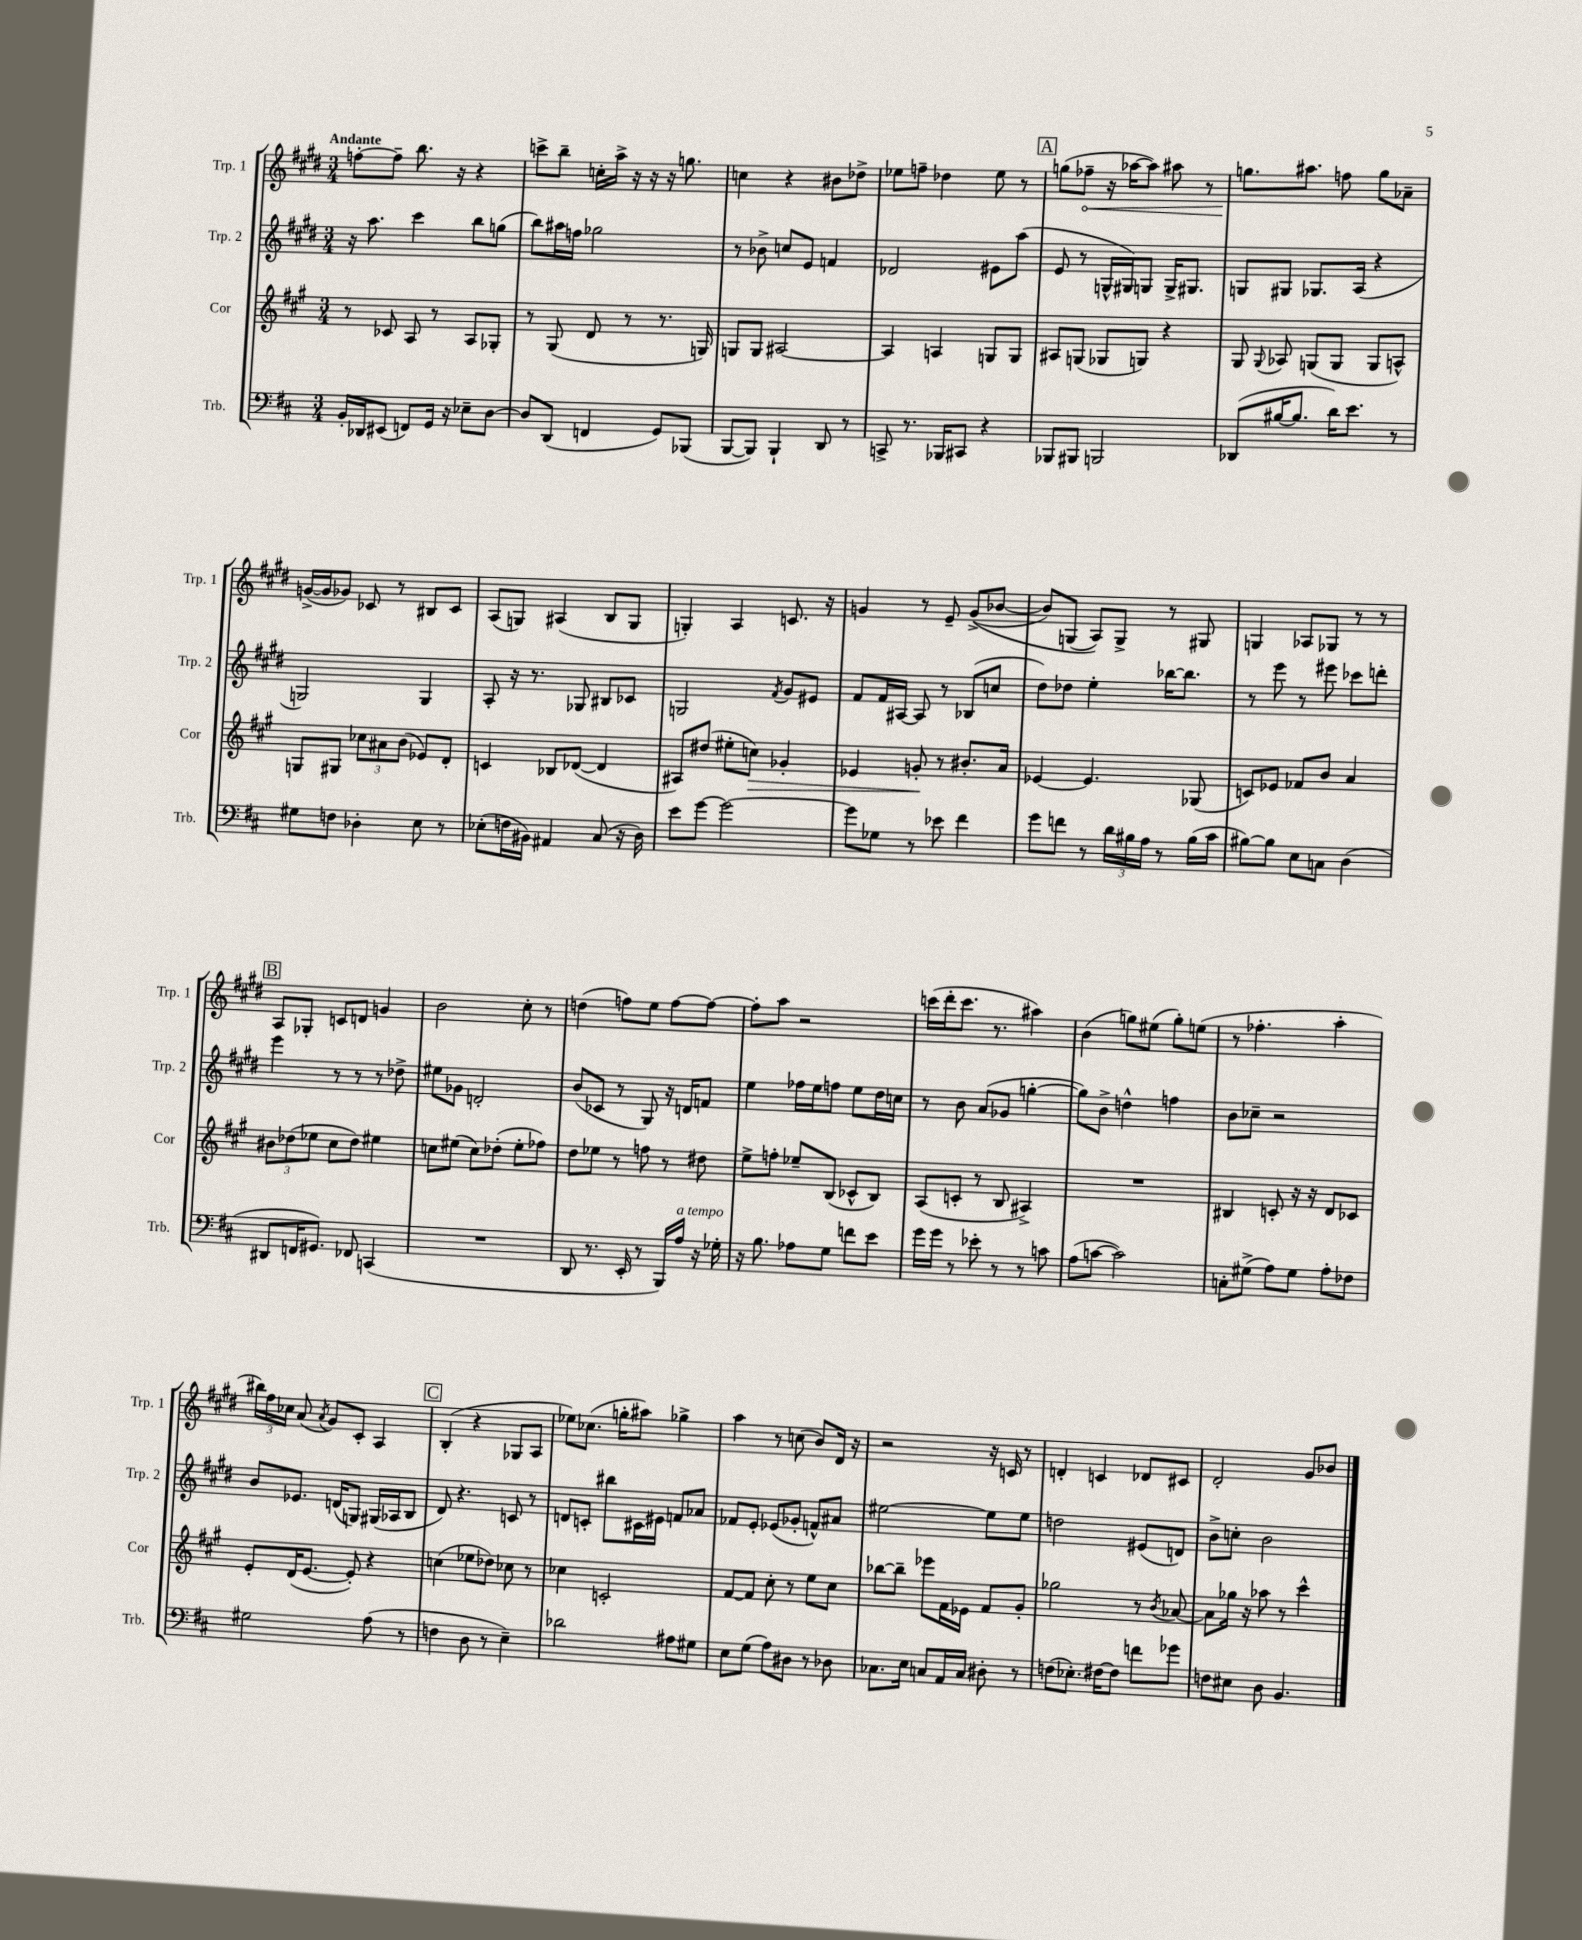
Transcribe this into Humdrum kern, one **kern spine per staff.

**kern	**kern	**dynam	**kern	**kern	**dynam
*part4	*part3	*part3	*part2	*part1	*part1
*staff4	*staff3	*staff3	*staff2	*staff1	*staff1
*I"Trb.	*I"Cor	*	*I"Trp. 2	*I"Trp. 1	*
*I'Trb.	*I'Cor	*	*I'Trp. 2	*I'Trp. 1	*
*clefF4	*clefG2	*	*clefG2	*clefG2	*
*k[f#c#]	*k[f#c#g#]	*	*k[f#c#g#d#]	*k[f#c#g#d#]	*
*M3/4	*M3/4	*	*M3/4	*M3/4	*
=1	=1	=1	=1	=1	=1
!	!	!	!	!LO:TX:a:B:t=Andante	!
16BB'/LL	8r	.	16r	[8ffn'\L	.
16DD-X/J	.	.	8.aa\	.	.
(8EE#X/J	8c-X/	.	.	8ff~\J]	.
8FFn/L)	8A/	.	4ccc#\	8.bb\	.
16GG/Jk	8r	.	.	.	.
16r	.	.	.	16r	.
8E-X~\L	8A/L	.	8bb\L	4r	.
[8D\J	8G-X'/J	.	(8ggn\J	.	.
=2	=2	=2	=2	=2	=2
8D/L]	8r	.	8bb\L)	8cccn^\L	.
(8DD/J	(8G#/	.	16aa#X\L	8bb~\J	.
.	.	.	16ffn\JJ	.	.
4FFn/	8d/	.	2gg-X\	16ccn'\LL	.
.	.	.	.	16aa^\JJ	.
.	8r	.	.	16r	.
.	.	.	.	16r	.
8GG/L)	8.r	.	.	16r	.
.	.	.	.	8.ggn\	.
(8BBB-X/J	.	.	.	.	.
.	16Gn/)	.	.	.	.
=3	=3	=3	=3	=3	=3
[8BBB/L	8Gn/L	.	8r	4ccn\	.
8BBB/J])	8G/J	.	8b-X^\	.	.
4BBB`/	[2A#X/	.	8ccn/L	4r	.
.	.	.	8e/J	.	.
8DD/	.	.	4fn/	8b#X\L	.
8r	.	.	.	8dd-X^\J	.
=4	=4	=4	=4	=4	=4
8CCn^/	4A#/]	.	2d-X/	8ee-X\L	.
8.r	.	.	.	8ffn~\J	.
.	4An/	.	.	4dd-X\	.
16BBB-X/KL	.	.	.	.	.
8CC#X/J	.	.	.	.	.
4r	8Gn/L	.	8e#X\L	8ee-\	.
.	8G/J	.	(8aa\J	8r	.
!!LO:REH:place=s1:t=A
=5	=5	=5	=5	=5	=5
8BBB-X/L	8A#X/L	.	8e/	(8ggn\L	.
!	!	!	!	!	!LO:HP:b
8BBB#X/J	(8Gn/J	.	8r	8ff-X~\J	<
2BBBn/	8G-X/L	.	16Gn^^/LL	16r	.
.	.	.	16G#X/J)	[16aa-X\KL	.
.	8Gn/J)	.	8Gn/J	8aa-\J])	.
.	4r	.	16G^/KL	8aa#X\	.
.	.	.	8.G#X/J	.	.
.	.	.	.	8r	.
=6	=6	=6	=6	=6	=6
(8DD-X/L	8G#/	.	8Gn/L	8.ggn\L	.
.	8qqG#/	.	.	.	.
[16B#X/K	8A-X/	.	8G#X/J	.	.
8.B#/J]	.	.	.	8.aa#X\J	[
.	(8Gn/L	.	8.G-X/L	.	.
16d\KL)	8G/J	.	.	8ffn\	.
8.e\J	.	.	(16A/Jk	.	.
.	8G/L	.	4r	8gg\L	.
8r	8An^^/J)	.	.	8a-X~\J	.
!!LO:LB:g=z
=7	=7	=7	=7	=7	=7
8G#X\L	8Gn/L	.	2Gn/)	([16gn^/LL	.
.	.	.	.	16g/J]	.
8Fn\J	8G#X/J	.	.	8g-X/J)	.
4D-X'\	12cc-X\L	.	.	8c-X/	.
.	12a#X\	.	.	.	.
.	.	.	.	8r	.
.	(12b\J	.	.	.	.
8E\	8e-X/L)	.	4G/	8B#X/L	.
8r	8d'/J	.	.	8c-/J	.
=8	=8	=8	=8	=8	=8
(8E-X'\L	4cn/	.	8A'/	(8A/L	.
16Fn\L	.	.	16r	8Gn/J)	.
16BB#X\JJ)	.	.	8.r	.	.
4AA#X/	8B-X/L	.	.	(4A#X/	.
.	([8d-X/J	.	8G-X/	.	.
(8C#/	4d-/]	.	8B#X/L	8B/L	.
16r	.	.	8c-X/J	8G/J	.
16D\)	.	.	.	.	.
=9	=9	=9	=9	=9	=9
8e\L	8A#X/L)	.	2Gn/	4Gn'/)	.
[8g\J	(8dd#X/J	.	.	.	.
2g\_	8ee#X'\L	.	.	4A/	.
!	!	!LO:HP:b	!	!	!
.	8ccn\J)	>	.	.	.
.	.	.	8qf#/	.	.
.	4g-X'/	.	8g#/L	8.cn/	.
.	.	.	8e#X/J	.	.
.	.	.	.	16r	.
=10	=10	=10	=10	=10	=10
8g\L]	4e-X/	.	8f#/L	4gn/	.
8G-X\J	.	.	16f#/L	.	.
.	.	.	[16A#X/JJ	.	.
8r	8gn'/	.	8A#/]	8r	.
8e-X\	8r	]	8r	8e~/	.
4f#\	8.b#X'/L	.	(8B-X/L	((8g^/L	.
.	.	.	8ccn/J	[8b-X/J	.
.	16a/Jk	.	.	.	.
=11	=11	=11	=11	=11	=11
8g\L	[4e-X/	.	8dd#\L)	8b-/L])	.
8fn\J	.	.	8dd-X\J	(8Gn/J	.
8r	4.e-/]	.	4ee'\	8A/L))	.
24d\LL	.	.	.	8G^/J	.
24B#X\	.	.	.	.	.
24A\JJ	.	.	.	.	.
8r	.	.	[16bb-X\KL	8r	.
.	.	.	8.bb-\J]	.	.
(16B#\LL	(8G-X/	.	.	8G#X/	.
16c#\JJ	.	.	.	.	.
=12	=12	=12	=12	=12	=12
[8B#X\L)	8cn/L)	.	8r	4Gn/	.
8B#\J]	8e-X/J	.	8eee\	.	.
8E\L	8f-X/L	.	8r	8A-X/L	.
8Cn\J	8b/J	.	8eee#X\	8G-X/J	.
(4D\	4a/	.	8ccc-X\L	8r	.
.	.	.	8dddn'\J	8r	.
!!LO:LB:g=z
!!LO:REH:place=s1:t=B
=13	=13	=13	=13	=13	=13
8DD#X/L	12b#X\L	.	4eee\	8A/L	.
.	(12dd-X\	.	.	.	.
16FFn/K	.	.	.	8G-X'/J	.
.	12ee-X\J	.	.	.	.
8.GG#X/J)	.	.	.	.	.
.	8cc#\L	.	8r	8cn/L	.
8FF-X/	8dd-\J)	.	8r	8dn/J	.
(4CCn/	4ee#X\	.	8r	4gn/	.
.	.	.	8dd-X^\	.	.
=14	=14	=14	=14	=14	=14
2.r	8ccn\L	.	8ee#X\L	2b\	.
.	(8ee#X\J	.	8g-X\J	.	.
.	8cc\L)	.	2dn'/	.	.
.	(8dd-X'\J	.	.	.	.
.	8ee#'\L	.	.	8cc#'\	.
.	8ff-X\J)	.	.	8r	.
=15	=15	=15	=15	=15	=15
8DD/	8dd\L	.	(8b/L	(4ddn\	.
8.r	8ee-X\J	.	8c-X/J	.	.
.	8r	.	8r	8ffn\L)	.
16EE'/	.	.	.	.	.
8r	8ffn\	.	8G#/)	8ee\J	.
16BBB/LL)	8r	.	16r	[8ff\L	.
!LO:TX:a:i:t=a tempo	!	!	!	!	!
16A/JJ	.	.	16dn/KL	.	.
16r	8dd#X\	.	8fn/J	8ff\J_	.
16G-X'\	.	.	.	.	.
=16	=16	=16	=16	=16	=16
16r	8ee^\L	.	4ee\	8ff'\L]	.
8.B\	.	.	.	.	.
.	8ffn'\J	.	.	8aa\J	.
8A-X\L	8ee-X~/L	.	16ff-X\LL	2r	.
.	.	.	16ee\J	.	.
8G\J	(8B/J	.	8ffn\J	.	.
8fn\L	8c-X^^/L	.	8ee\L	.	.
8e\J	8B/J)	.	16dd#\L	.	.
.	.	.	16ccn\JJ	.	.
=17	=17	=17	=17	=17	=17
16g\LL	(8A/L	.	8r	(16cccn\LL	.
16g\JJ	.	.	.	16ddd#'\J	.
8r	8cn'/J	.	8b\	8.ccc\J	.
8e-X'\	8r	.	(8a/L	.	.
.	.	.	.	8.r	.
8r	8B/	.	8g-X/J	.	.
8r	4A#X^/)	.	[4ggn'\	4aa#X\)	.
8cn\	.	.	.	.	.
=18	=18	=18	=18	=18	=18
(8A\L	2.r	.	8gg\L])	(4b\	.
[8cn\J	.	.	8b^\J	.	.
2c\])	.	.	4ddn^^\	8ggn\L)	.
.	.	.	.	(8ee#X\J	.
.	.	.	4ffn\	8gg'\L)	.
.	.	.	.	(8een\J	.
=19	=19	=19	=19	=19	=19
8Cn'\L	4B#X/	.	8b\L	8r	.
(8G#X^\J	.	.	8cc-X~\J	4.ff-X'\	.
8A\L)	8cn'/	.	2r	.	.
8G#\J	16r	.	.	.	.
.	16r	.	.	.	.
8A'\L	8d/L	.	.	4aa'\	.
8F-X\J	8c-X/J	.	.	.	.
!!LO:LB:g=z
=20	=20	=20	=20	=20	=20
2G#X\	8e'/L	.	8b/L	24bb#X\LL)	.
.	.	.	.	24ff#\	.
.	.	.	.	24cc-X\JJ	.
.	(16d/K	.	8.e-X/J	(8a/	.
.	[8.e/J	.	.	.	.
.	.	.	.	8qa/	.
.	.	.	.	8g#/L)	.
.	.	.	(16dn/KL	.	.
.	8e'/])	.	8Gn/J)	8c#'/J	.
(8A\	4r	.	(16G#X/LL	4A/	.
.	.	.	16A-X/J	.	.
8r	.	.	8B/J	.	.
!!LO:REH:place=s1:t=C
=21	=21	=21	=21	=21	=21
4Fn\	(4ccn\	.	8d#/)	(4B'/	.
.	.	.	4.r	.	.
8D\	8ee-X\L	.	.	4r	.
8r	8dd-X\J)	.	.	.	.
4E~\)	8cc-X\	.	8cn/	8G-X/L	.
.	8r	.	8r	8A/J	.
=22	=22	=22	=22	=22	=22
2d-X\	4cc-X\	.	8dn/L	8ee-X\L)	.
.	.	.	8cn'/J	(8.cc-X\J	.
.	2cn'/	.	8bb#X\L	.	.
.	.	.	.	16ggn'\KL	.
.	.	.	16c#X\L	8aa#X\J)	.
.	.	.	16e#X\JJ	.	.
8A#X\L	.	.	8fn/L	4gg-X^\	.
8G#X\J	.	.	8a-X/J	.	.
=23	=23	=23	=23	=23	=23
8E\L	[8f#/L	.	8f-X/L	4aa\	.
(8G\J	8f#/J]	.	8e'/J	.	.
8A\L)	8cc#'\	.	(8e-X/L	8r	.
8D#X\J	8r	.	8g-X'/J	(8ccn\	.
8r	8ee\L	.	8fn^^/L)	8b/L)	.
8D-X\	8cc#\J	.	8a#X/J	16d#/Jk	.
.	.	.	.	16r	.
=24	=24	=24	=24	=24	=24
8.C-X\L	[8bb-X\L	.	[2ee#X\	2r	.
.	8bb-~\J]	.	.	.	.
16E\Jk	.	.	.	.	.
8Cn/L	8eee-X\L	.	.	.	.
16AA/L	16f#\L	.	.	.	.
16C/JJ	16e-X\JJ	.	.	.	.
8D#X'\	8f#/L	.	8ee#\L]	16r	.
.	.	.	.	16cn/	.
8r	8g#'/J	.	8ee#\J	8r	.
=25	=25	=25	=25	=25	=25
(8Fn\L	2gg-X\	.	2ddn\	4dn'/	.
8.E-X'\J)	.	.	.	.	.
.	.	.	.	4cn/	.
[16F#X\KL	.	.	.	.	.
8F#\J]	.	.	.	.	.
8fn\L	8r	.	(8e#X/L	8d-X/L	.
.	8qb/	.	.	.	.
8g-X\J	[8a-X/	.	8dn/J)	8c#X/J	.
=26	=26	=26	=26	=26	=26
8Fn\L	8a-\L]	.	8b^\L	2d#'/	.
8E#X\J	16gg-X\Jk	.	8ccn'\J	.	.
.	16r	.	.	.	.
8D\	8aa-X\	.	2b\	.	.
4.BB/	8r	.	.	.	.
.	4ccc#^^\	.	.	8g#/L	.
.	.	.	.	8b-X/J	.
==	==	==	==	==	==
*-	*-	*-	*-	*-	*-
